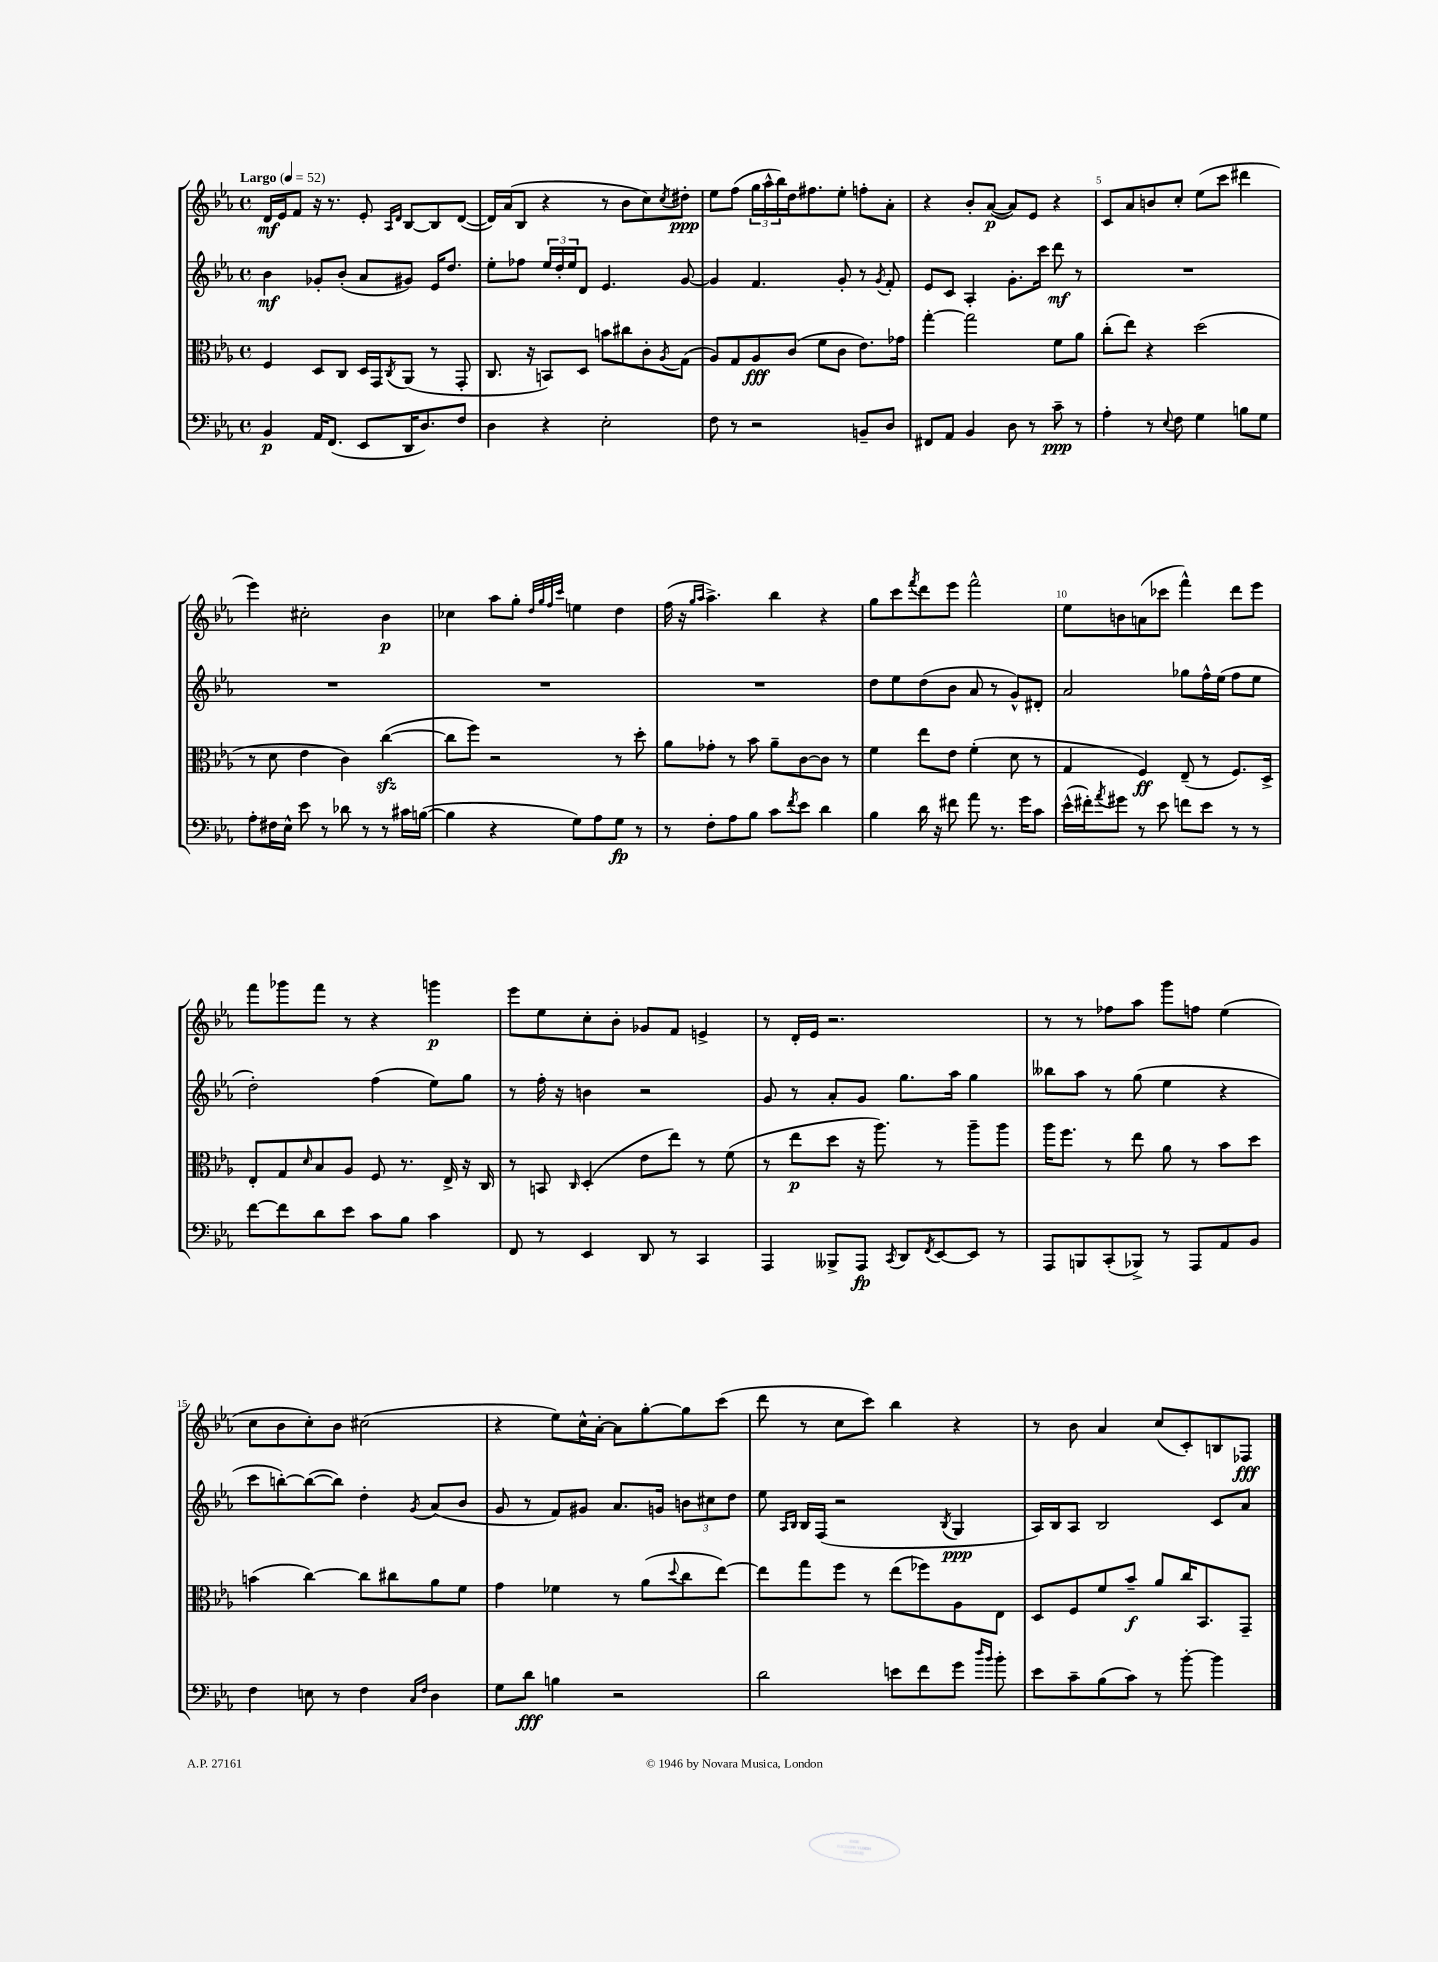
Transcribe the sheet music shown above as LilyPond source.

<<
\new StaffGroup <<
\new Staff = "s0" {
    \clef treble \key ees \major \defaultTimeSignature \time 4/4 \tempo "Largo" 4 = 52
    d'16\mf ees'16 f'8 r16 r8. ees'8-. \grace { aes16 d'16 } bes8~ bes8 d'8~( |
    d'16) aes'16( bes8 r4 r8 bes'8 c''8) \acciaccatura { c''8 } dis''8-.\ppp |
    ees''8 f''8( \tuplet 3/2 { g''16 aes''16-^ bes''16) } d''16 fis''8. ees''8-. f''8-. aes'8-. |
    r4 bes'8-. aes'8~\p( aes'8) ees'8 r4 |
    c'8 aes'8 b'8 c''8-. ees''8( c'''8 dis'''4 |
    ees'''4) cis''2-. bes'4\p |
    ces''4 aes''8 g''8-. \grace { d''32 g''32 f''32 c'''32 } e''4 d''4 |
    f''16( r16 \grace { g''16 aes''16 } aes''4.->) bes''4 r4 |
    g''8 c'''8 \acciaccatura { f'''8 } d'''8 ees'''8 f'''2-^ |
    ees''8 b'8 a'8( ces'''8 f'''4-^) d'''8 ees'''8 |
    f'''8 ges'''8 f'''8 r8 r4 g'''4\p |
    ees'''8 ees''8 c''8-. bes'8-. ges'8 f'8 e'4-> |
    r8 d'16-. ees'16 r2. |
    r8 r8 fes''8 aes''8 g'''8 f''8 ees''4( |
    c''8 bes'8 c''8-.) bes'8 cis''2( |
    r4 ees''8) c''16-^ aes'16~-. aes'8 g''8~-. g''8 c'''8( |
    d'''8 r8 c''8 c'''8) bes''4 r4 |
    r8 bes'8 aes'4 c''8( c'8-.) b8 fes8\fff \bar "|." |
}
\new Staff = "s1" {
    \clef treble \key ees \major \defaultTimeSignature \time 4/4
    bes'4\mf ges'8-. bes'8-.( aes'8 gis'8) ees'16 d''8. |
    ees''8-. fes''8 \tuplet 3/2 { ees''16 d''16-. ees''16 } d'8 ees'4. g'8~ |
    g'4 f'4. g'8-. r8 \acciaccatura { g'8 } f'8-. |
    ees'8 c'8 aes4-. g'8.-. c'''16 d'''8\mf r8 |
    R1 |
    R1 |
    R1 |
    R1 |
    d''8 ees''8 d''8( bes'8 aes'8 r8 g'8-^) dis'8-. |
    aes'2 ges''8 f''16-^ ees''16( f''8 ees''8 |
    d''2-.) f''4( ees''8) g''8 |
    r8 f''16-. r16 b'4 r2 |
    g'8 r8 aes'8-. g'8 g''8. aes''16 g''4 |
    beses''8 aes''8 r8 g''8( ees''4 r4 |
    c'''8 b''8~-.) b''8~( b''8) d''4-. \acciaccatura { g'8 } aes'8( bes'8 |
    g'8 r8 f'8) gis'8 aes'8. g'16 \tuplet 3/2 { b'8 cis''8 d''8 } |
    ees''8 \grace { aes16 bes16 } bes16 f16( r2 \acciaccatura { bes8 } g4\ppp |
    aes16) bes16 aes8 bes2 c'8 aes'8 \bar "|." |
}
\new Staff = "s2" {
    \clef alto \key ees \major \defaultTimeSignature \time 4/4
    f4 d8 c8 d16 g,16 \acciaccatura { c8 } aes,8( r8 g,8-. |
    c8. r16 b,8) d8 b'8 cis''8 c'8-. \acciaccatura { aes8 } g8( |
    aes8) g8 aes8\fff c'8( f'8 c'8 ees'8.) ges'16 |
    g''4~-. g''2 f'8 aes'8 |
    c''8-.( ees''8) r4 d''2( |
    r8 d'8 ees'4 c'4) c''4~\sfz( |
    c''8 f''8) r2 r8 d''8-. |
    aes'8 ges'8-. r8 bes'8 aes'8-- c'8~ c'8 r8 |
    f'4 ees''8 ees'8 f'4-.( d'8 r8 |
    g4 f4\ff) ees8--( r8 f8.) d16-> |
    ees8-. g8 \grace { d'16 } bes8 aes8 f8 r8. ees16-> r16 c16 |
    r8 b,8 \grace { c16 } d4-.( ees'8 ees''8) r8 f'8( |
    r8 ees''8\p d''8 r16 aes''8.) r8 aes''8-- aes''8 |
    aes''16 f''8. r8 ees''8 aes'8 r8 bes'8 d''8 |
    b'4( c''4~) c''8 cis''8 aes'8 f'8 |
    g'4 fes'4 r8 aes'8( \appoggiatura { d''8 } c''8 ees''8~) |
    ees''8 g''8 f''8 r8 ees''8( fes''8) aes8 ees8 |
    d8 f8 f'8 bes'8--\f aes'8 c''16 bes,8. g,8-- \bar "|." |
}
\new Staff = "s3" {
    \clef bass \key ees \major \defaultTimeSignature \time 4/4
    bes,4\p aes,16 f,8.( ees,8 d,16 d8.) f8 |
    d4 r4 ees2-. |
    f8 r8 r2 b,8-- d8 |
    fis,8 aes,8 bes,4 d8 r8 c'8--\ppp r8 |
    aes4-. r8 \appoggiatura { ees8 } f8 g4 b8 g8 |
    aes8-. fis16 ees16-^ ees'8 r8 des'8 r8 r8 cis'16 b16~( |
    b4 r4 g8) aes8 g8\fp r8 |
    r8 f8-. aes8 bes8 c'8 \acciaccatura { f'8 } ees'8 d'4 |
    bes4 d'16 r16 fis'8 aes'8 r8. g'16 c'8 |
    ees'16-^( fis'16-.) \acciaccatura { aes'8 } gis'8 r8 ees'8 f'8 ees'8 r8 r8 |
    f'8~ f'8 d'8 ees'8 c'8 bes8 c'4 |
    f,8 r8 ees,4 d,8 r8 c,4 |
    aes,,4 beses,,8-> aes,,8\fp \acciaccatura { c,8 } d,8 \acciaccatura { f,8 } ees,8~ ees,8 r8 |
    aes,,8 b,,8 c,8-.( bes,,8->) r8 aes,,8 aes,8 bes,8 |
    f4 e8 r8 f4 \grace { c16 f16 } d4 |
    g8 d'8\fff b4 r2 |
    d'2 e'8 f'8 g'8 \grace { d''16 bes'16 } bes'8-. |
    ees'8 c'8-- bes8( c'8) r8 bes'8~-. bes'4 \bar "|." |
}
>>
>>
\layout { \context { \Score \override BarNumber.break-visibility = ##(#f #t #t) barNumberVisibility = #(every-nth-bar-number-visible 5) } }
